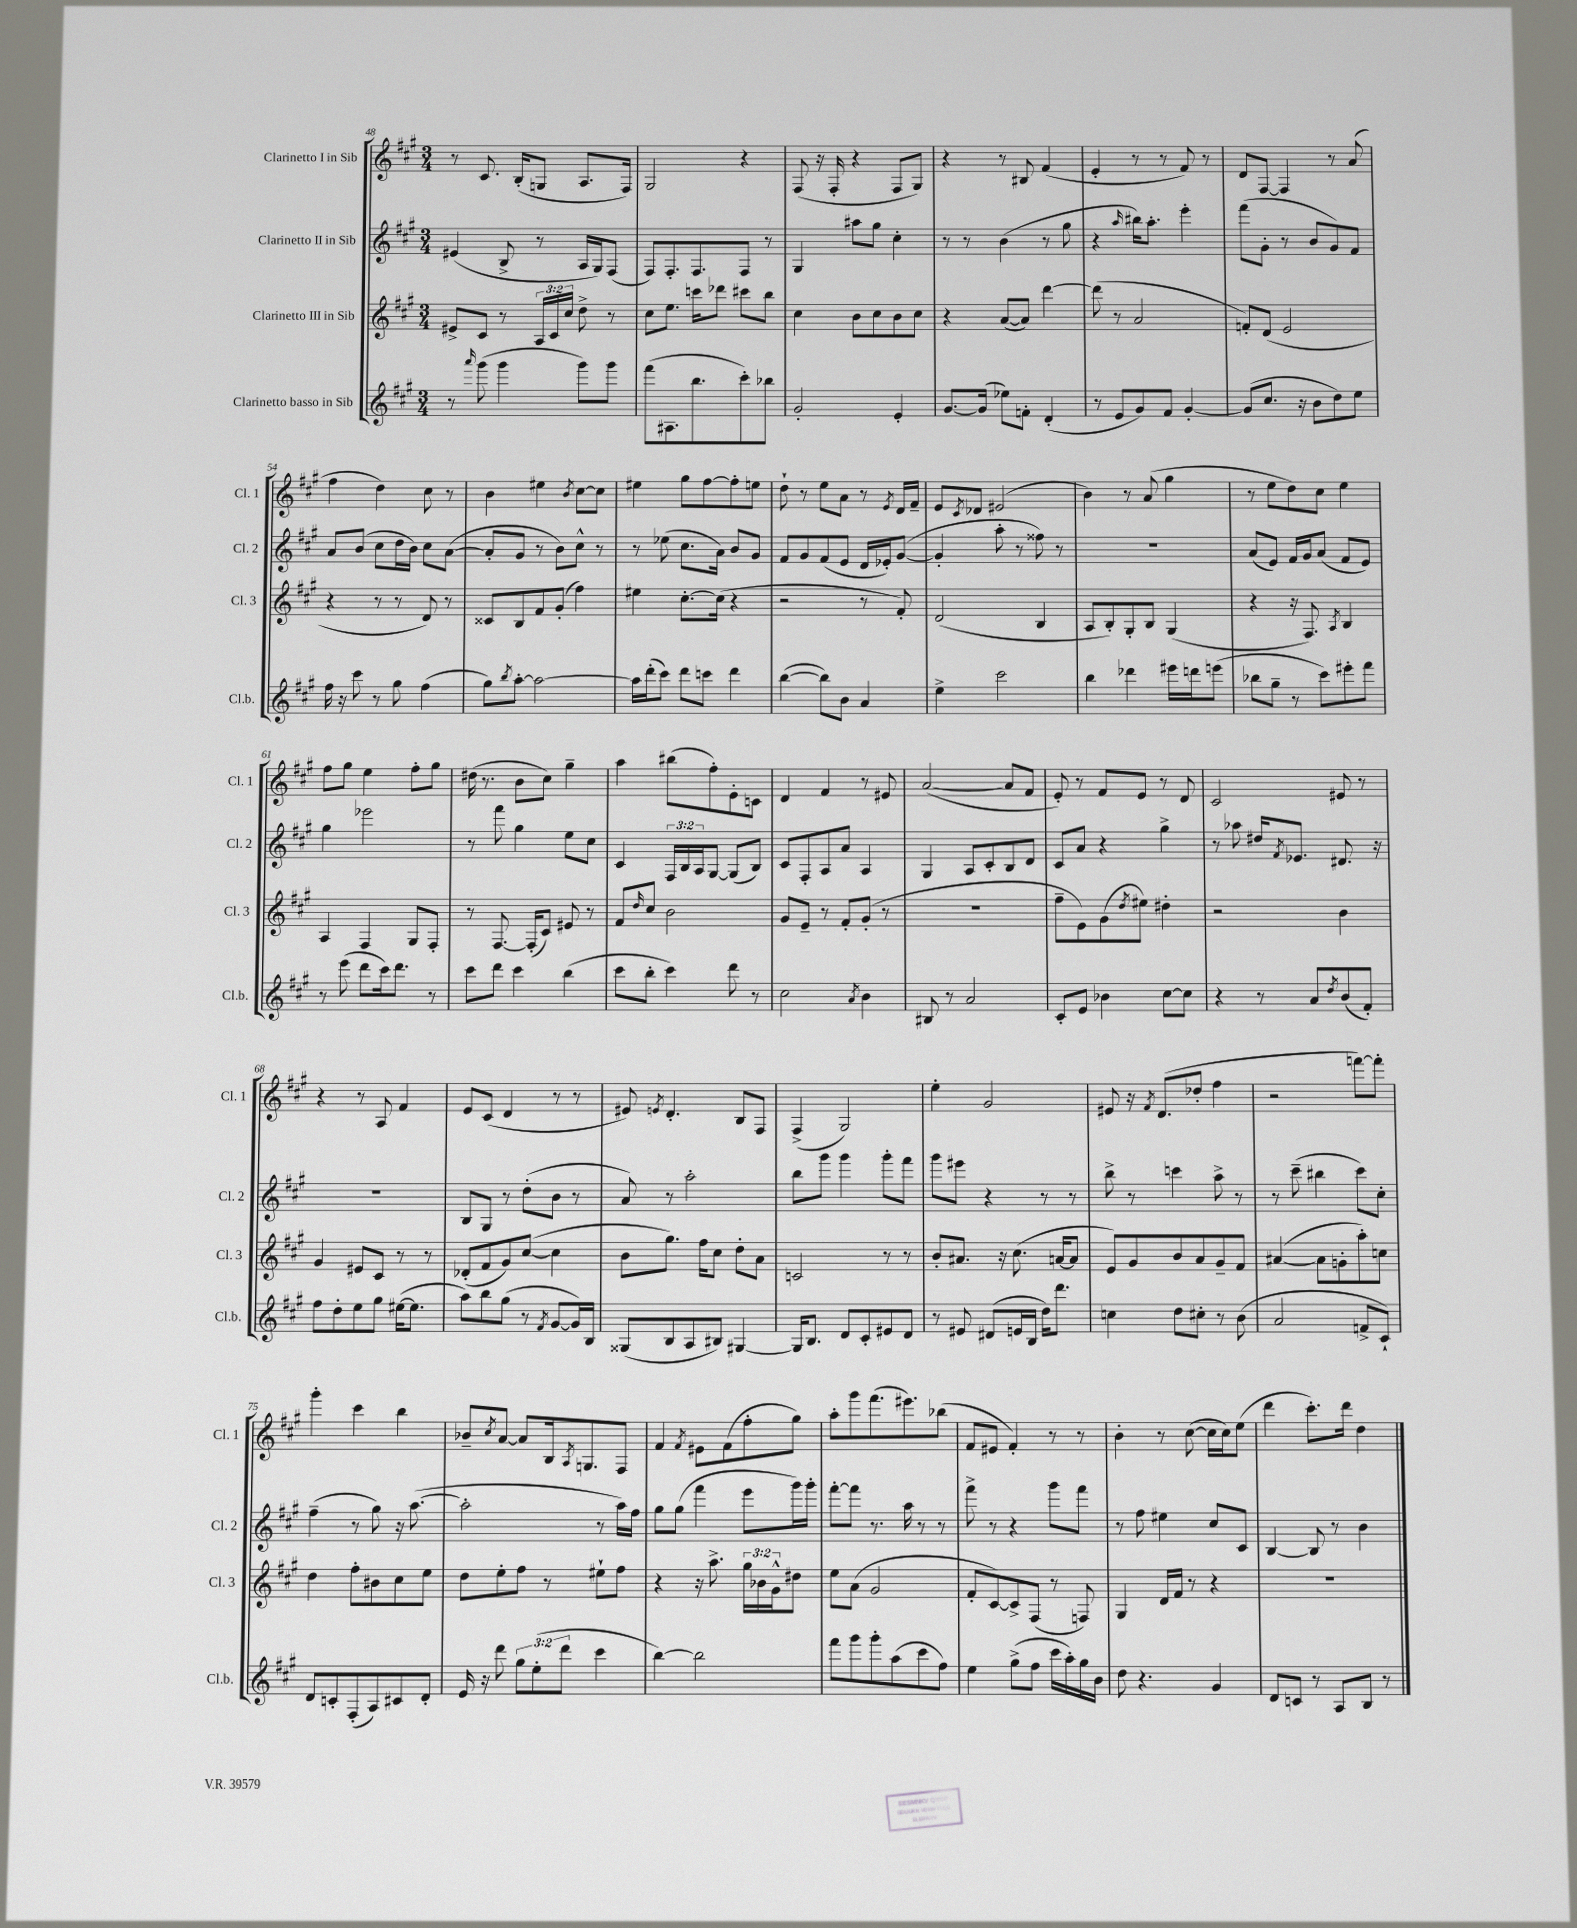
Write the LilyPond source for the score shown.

<<
\new StaffGroup <<
\new Staff = "s0" \with { instrumentName = "Clarinetto I in Sib" shortInstrumentName = "Cl. 1" } {
    \clef treble \key a \major \numericTimeSignature \time 3/4
    r8 cis'8. b16-.( g8 a8. fis16) |
    gis2 r4 |
    fis8( r16 fis16-. r4 fis8 gis8) |
    r4 r8 bis8 fis'4( |
    e'4-. r8 r8 fis'8) r8 |
    d'8 fis8~ fis4 r8 a'8( |
    fis''4 d''4) cis''8 r8 |
    b'4 eis''4 \acciaccatura { b'8 } cis''8~ cis''8 |
    eis''4 gis''8 fis''8~ fis''8-. e''8 |
    d''8-! r8 e''8 a'8 r8 \acciaccatura { e'8 } d'16 fis'16-- |
    e'8 \acciaccatura { cis'8 } des'8 eis'2( |
    b'4) r8 a'8( gis''4 |
    r8 e''8 d''8) cis''8 e''4 |
    fis''8 gis''8 e''4 fis''8-. gis''8 |
    dis''16( r8. b'8 cis''8) gis''4-- |
    a''4 bis''8( fis''8-.) e'8-. c'8 |
    d'4 fis'4 r8 eis'8 |
    a'2~( a'8 fis'8 |
    e'8-.) r8 fis'8 e'8 r8 d'8 |
    cis'2 eis'8 r8 |
    r4 r8 a8 fis'4 |
    e'8 cis'8( d'4 r8 r8 |
    eis'8) \acciaccatura { e'8 } d'4.-. b8 fis8 |
    fis4->( gis2) |
    e''4-. gis'2 |
    eis'8 r16 \acciaccatura { fis'8 } d'8.( des''8-. fis''4 |
    r2 f'''8~) f'''8-. |
    gis'''4-. cis'''4 b''4 |
    bes'8-- \acciaccatura { cis''8 } a'8~ a'8 b16 \acciaccatura { a8 } g8. fis8 |
    fis'4 \acciaccatura { fis'8 } eis'8 fis'8( fis''8-. gis''8) |
    a''8-. gis'''8 fis'''8.( eis'''8.) bes''8( |
    fis'8 eis'8 fis'4-.) r8 r8 |
    b'4-. r8 cis''8~( cis''16 cis''16) e''8( |
    d'''4 cis'''8.-.) d'''16 d''4 \bar "|." |
}
\new Staff = "s1" \with { instrumentName = "Clarinetto II in Sib" shortInstrumentName = "Cl. 2" } {
    \clef treble \key a \major \numericTimeSignature \time 3/4 \override Staff.TupletNumber.text = #tuplet-number::calc-fraction-text
    eis'4( b8-> r8 a16 gis16) fis8( |
    fis8) fis8.-. fis8. fis8 r8 |
    gis4 ais''8 gis''8 cis''4-. |
    r8 r8 b'4( r8 gis''8 |
    r4 \grace { a''16 } bis''16) a''8.-. e'''4-. |
    fis'''8( gis'8-. r8 b'8 gis'8) fis'8 |
    a'8 b'8( cis''8 d''16 b'16) cis''8 a'8~( |
    a'8-. gis'8 r8 b'8) cis''8-^ r8 |
    r8 ees''8( cis''8. a'16) b'8 gis'8 |
    fis'8 gis'8 fis'8( e'8 d'16 ees'16-.) gis'8~( |
    gis'4-. a''8-. r8 fisis''8) r8 |
    R2. |
    a'8( e'8) fis'16 gis'16 a'8( fis'8 e'8) |
    gis''4 ees'''2 |
    r8 fis'''8 gis''4 e''8 cis''8 |
    cis'4 \tuplet 3/2 { fis16 b16 a16 } gis8~ gis8( b8) |
    cis'8 fis8-. a8 a'8 a4 |
    gis4 a8 cis'8-. b8 d'8 |
    cis'8 a'8 r4 gis''4-> |
    r8 aes''8 dis''16 \acciaccatura { fis'8 } ees'8. dis'8. r16 |
    R2. |
    b8 gis8 r8 d''8-.( b'8 r8 |
    a'8) r8 a''2-. |
    b''8 gis'''8 gis'''4 gis'''8-. fis'''8 |
    gis'''8 eis'''8 r4 r8 r8 |
    b''8-> r8 c'''4 a''8-> r8 |
    r8 cis'''8--( bis''4 cis'''8) cis''8-. |
    fis''4--( r8 gis''8) r16 a''8.~( |
    a''2-. r8 a''16) fis''16 |
    gis''8 gis''8( fis'''4 e'''8 gis'''16) gis'''16-. |
    fis'''8~-. fis'''8 r8. a''16 r8 r8 |
    fis'''8-> r8 r4 gis'''8 fis'''8 |
    r8 fis''8 eis''4 cis''8 cis'8 |
    b4~ b8 r8 b'4 \bar "|." |
}
\new Staff = "s2" \with { instrumentName = "Clarinetto III in Sib" shortInstrumentName = "Cl. 3" } {
    \clef treble \key a \major \numericTimeSignature \time 3/4 \override Staff.TupletNumber.text = #tuplet-number::calc-fraction-text
    eis'8-> cis'8 r8 \tuplet 3/2 { a16 cis'16 cis''16 } d''8-> r8 |
    cis''8 e''8. c'''16 des'''8 cis'''8 b''8 |
    cis''4 b'8 cis''8 b'8 cis''8 |
    r4 a'8~( a'8) d'''4~ |
    d'''8( r8 a'2 |
    f'8-.) d'8( e'2 |
    r4 r8 r8 d'8) r8 |
    cisis'8 b8 fis'8 gis'8-.( fis''4) |
    eis''4 cis''8.~-. cis''16( r4 |
    r2 r8 fis'8-.) |
    d'2( b4 |
    a8 b8-.) gis8-. b8 gis4( |
    r4 r16 fis8.) \acciaccatura { a8 } b4 |
    a4 fis4 gis8 fis8-. |
    r8 fis8.~ fis16-.( cis'8) eis'8 r8 |
    fis'8 \grace { d''16 } cis''8 b'2 |
    gis'8 e'8-- r8 fis'8-. gis'8-.( r8 |
    R2. |
    fis''8-- e'8) gis'8( \acciaccatura { d''8 } eis''8) dis''4-. |
    r2 b'4 |
    gis'4 eis'8 cis'8 r8 r8 |
    des'8-.( fis'8 gis'8) cis''8~( cis''4 |
    b'8 gis''8.) fis''16 cis''8 d''8-. a'8 |
    c'2 r8 r8 |
    b'8-. ais'8. r16 cis''8.( a'16~ a'8 |
    e'8) gis'8 b'8 a'8 gis'8-- fis'8 |
    ais'4~( ais'8 g'8-. a''8-.) c''8 |
    d''4 fis''8-. bis'8 cis''8 e''8 |
    d''8 e''8-. fis''8 r8 eis''8-! fis''8 |
    r4 r16 a''8.-> \tuplet 3/2 { gis''16 bes'16 gis'16-^ } dis''8 |
    e''8 a'8( gis'2 |
    fis'8-. cis'8~) cis'8-> fis8( r8 f8) |
    gis4 d'16 fis'16 r8 r4 |
    R2. \bar "|." |
}
\new Staff = "s3" \with { instrumentName = "Clarinetto basso in Sib" shortInstrumentName = "Cl.b." } {
    \clef treble \key a \major \numericTimeSignature \time 3/4 \override Staff.TupletNumber.text = #tuplet-number::calc-fraction-text
    r8 \grace { a'''16 } gis'''8( gis'''4 gis'''8) gis'''8 |
    fis'''8( ais8. b''8. cis'''8-.) bes''8 |
    gis'2-. e'4-. |
    gis'8.~ gis'16( ees''8) f'8-. d'4-.( |
    r8 e'8 gis'8) fis'8 gis'4~-. |
    gis'8( cis''8. r16 b'8 d''8) e''8 |
    fis''16 r16 cis'''8 r8 gis''8 fis''4( |
    gis''8) \acciaccatura { b''8 } a''8~-. a''2~ |
    a''16 d'''16-.( cis'''8) d'''8 c'''8 d'''4 |
    b''4~( b''8) b'8 a'4 |
    e''4-> cis'''2 |
    b''4 des'''4 eis'''16 d'''16 e'''8( |
    bes''8 gis''8-- r8 cis'''8) eis'''8-. fis'''8 |
    r8 e'''8( d'''8 cis'''16) d'''8. r8 |
    cis'''8 d'''8 cis'''4 b''4( |
    cis'''8 b''8-. cis'''4) d'''8 r8 |
    cis''2 \acciaccatura { a'8 } b'4 |
    bis8 r8 a'2 |
    cis'8-. e'8 bes'4 cis''8~ cis''8 |
    r4 r8 a'8 \acciaccatura { d''8 } b'8( fis'8-.) |
    fis''8 d''8-. e''8 gis''8 eis''16~( eis''8. |
    a''8) b''8 gis''8( r8 \acciaccatura { fis'8 } gis'8~ gis'16) b16 |
    gisis8( b8 a8 bis8) gis4~ |
    gis16 b8. d'8 cis'8-. eis'8 d'8 |
    r8 eis'8 dis'8( e'16 b16 d''16) d'''8. |
    c''4 d''8 cis''8-. r8 b'8( |
    a'2 f'8-> cis'8-!) |
    d'8 c'8-. fis8-.( a8) cis'8 d'8-. |
    e'16 r16 d'''8 \tuplet 3/2 { gis''8 e''8-.( d'''8 } cis'''4 |
    b''4~) b''2 |
    fis'''8 gis'''8 gis'''8-. a''8( cis'''8 fis''8) |
    e''4 gis''8->( fis''8 cis'''16 a''16-.) gis''16 b'16 |
    d''8 r4. gis'4 |
    d'8 c'8 r8 a8 b8 r8 \bar "|." |
}
>>
>>
\layout { \context { \Score currentBarNumber = #48 } }
